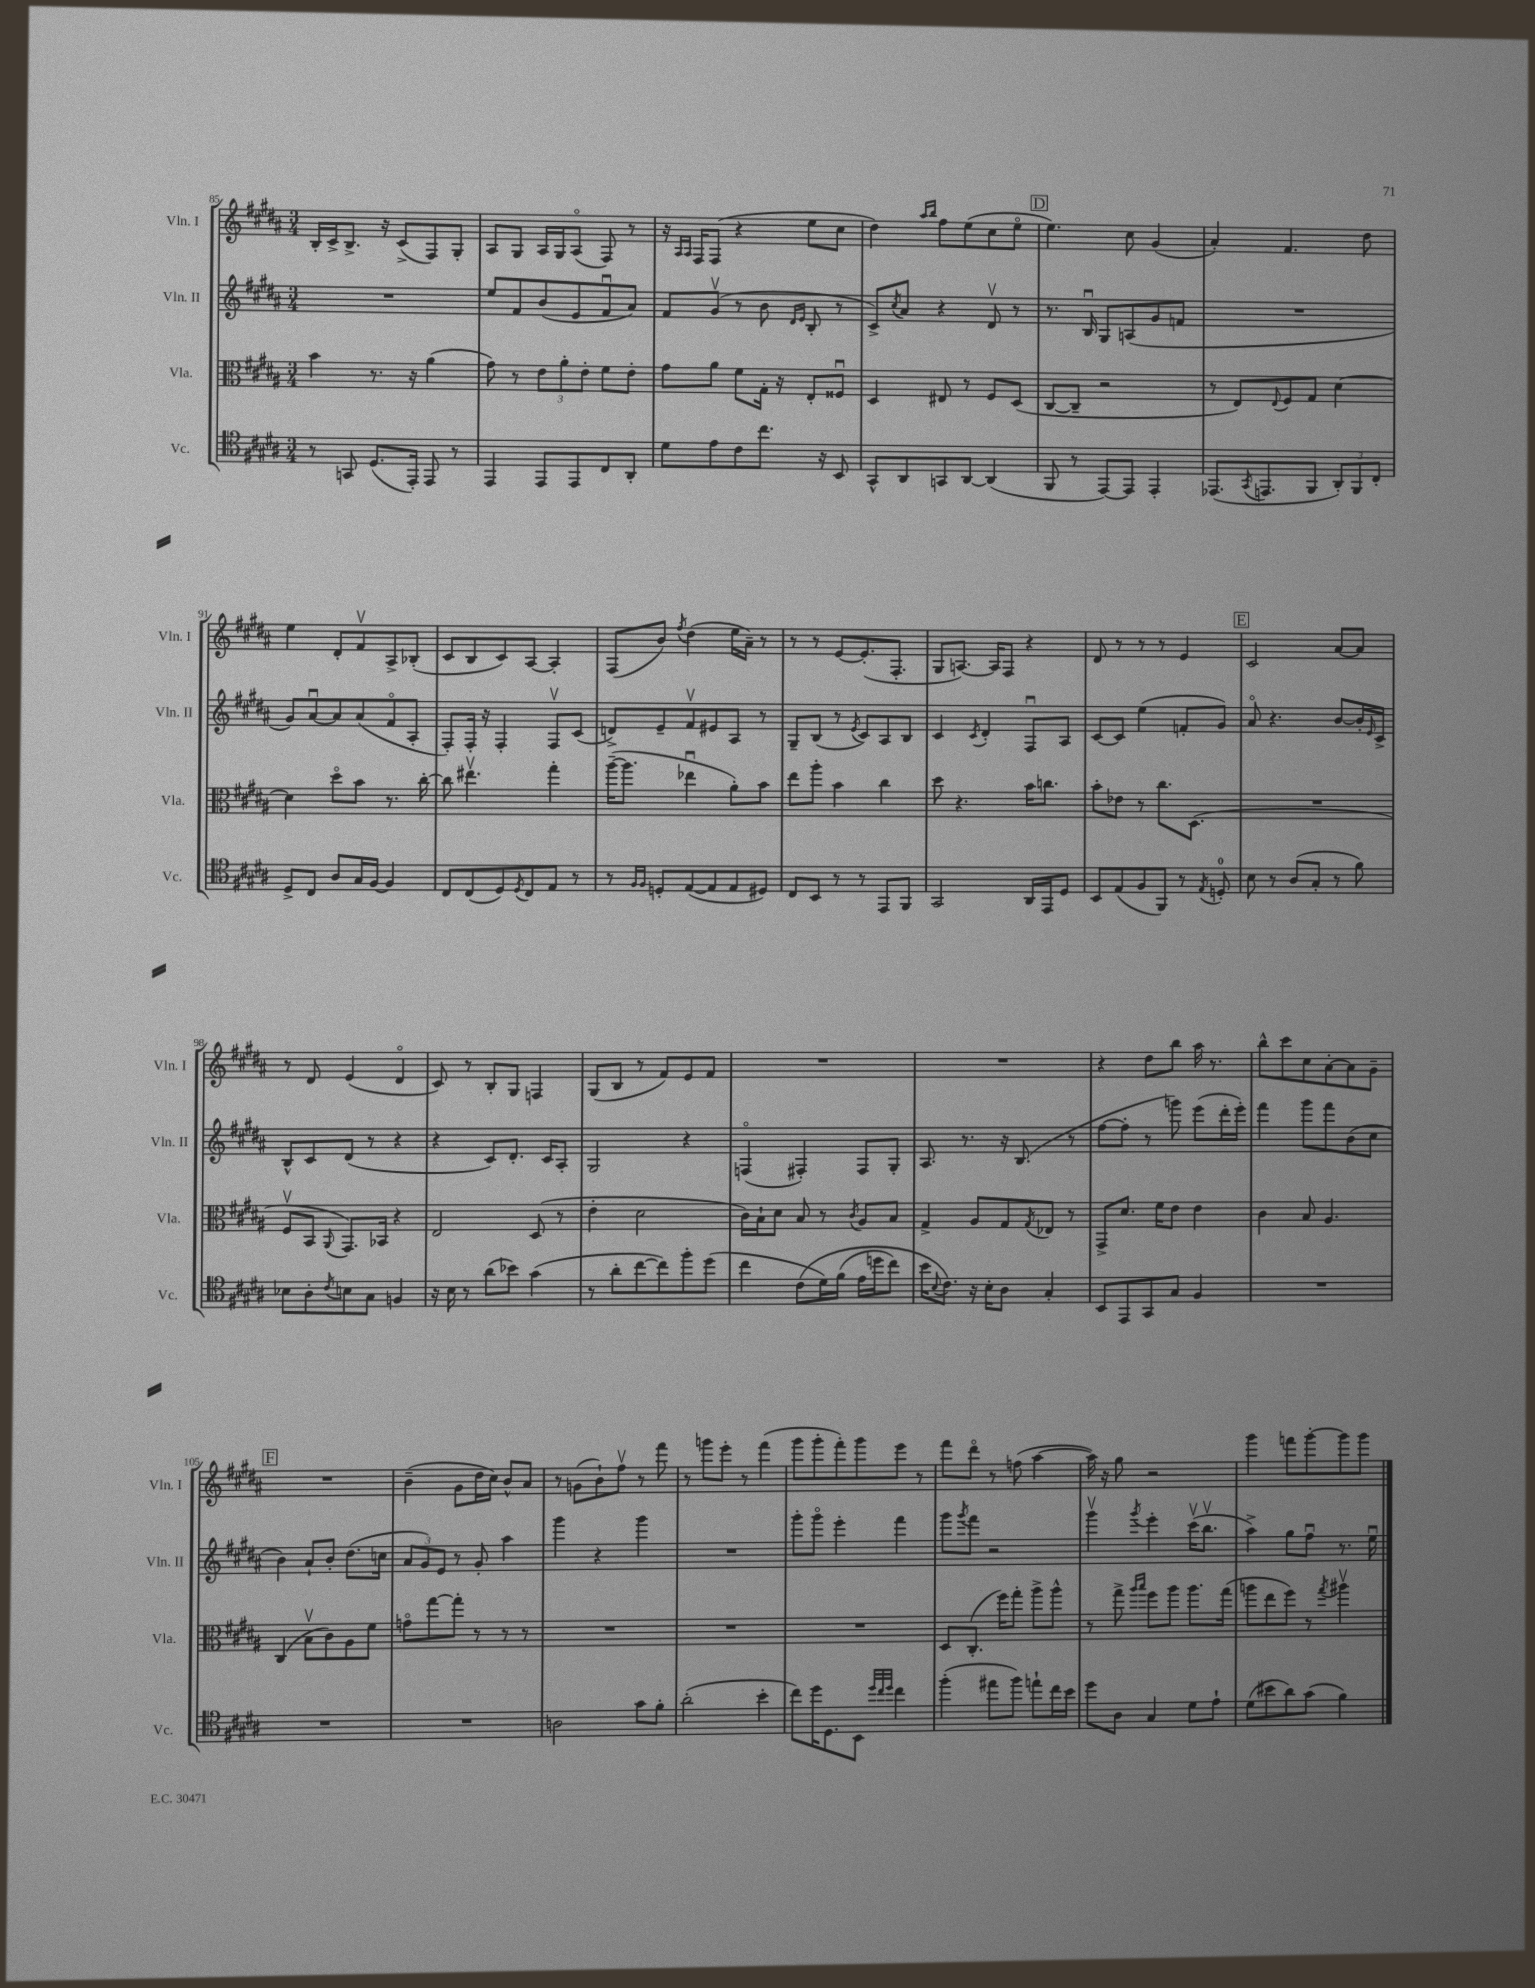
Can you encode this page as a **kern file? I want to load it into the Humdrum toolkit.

**kern	**kern	**kern	**kern
*staff4	*staff3	*staff2	*staff1
*clefC4	*clefC3	*clefG2	*clefG2
*k[f#c#g#d#a#]	*k[f#c#g#d#a#]	*k[f#c#g#d#a#]	*k[f#c#g#d#a#]
*M3/4	*M3/4	*M3/4	*M3/4
8r	4b	2.r	16B'
.	.	.	16c#^
8GG	.	.	8.B^
(8.D#	8.r	.	.
.	.	.	16r
.	.	.	(8c#^
16EE')	16r	.	.
8EE	(4a#	.	8F#)
8r	.	.	8G#'
=	=	=	=
4EE	8g#)	8ee	8A#
.	8r	8f#	8G#
8EE	12e	(8b	16A#
.	.	.	16G#
.	12a#'	.	.
8EE	.	8e	(8A#o
.	12e'	.	.
8C#	8f#	8f#u	8F#)
8AA#'	8e'	8a#)	8r
=	=	=	=
8d#	8g#	8f#	16r
.	.	.	16qqA#
.	.	.	16qqA#
.	.	.	16F#
8e	8a#	(8g#v	(8F#
8c#	8f#	8r	4r
8.cc#	16G#'	8b	.
.	16r	.	.
.	.	16qqd#	.
.	.	16qqe	.
.	8E'	8B'	8ee
16r	.	.	.
8BB	8F##u	8r	8cc#
=	=	=	=
8GG#^^	4D#	8c#^)	4dd#)
.	.	8qcc#	.
8AA#	.	8a#	.
.	.	.	16qqaa#
.	.	.	16qqbb
8GG	8E#	4r	8ff#
[8AA#	8r	.	(8ee
(4AA#]	8F#	8d#v	8cc#
.	(8D#	8r	8eeo
=	=	=	=
8FF#	[8C#	8.r	4.ee)
8r	8C#~]	.	.
.	.	16Bu	.
[8EE)	2r	8G#	.
8EE]	.	(8A	8cc#
4EE'	.	8g#	(4g#
.	.	8f	.
=	=	=	=
(8.EE-	8r	2.r	4a#')
.	8E)	.	.
8qGG#	.	.	.
8.EE	.	.	.
.	8qqE	.	.
.	8F#	.	4.f#
8FF#	8G#	.	.
12AA#')	[4d#	.	.
12FF#	.	.	.
.	.	.	8dd#
12C#'	.	.	.
=	=	=	=
8D#^	4d#]	8g#)	4ee
8C#	.	[8a#u	.
8A#	8dd#o	8a#]	8d#'
16G#	8b	(8a#	8f#v
[16F#	.	.	.
4F#]	8.r	8f#o	8A#^
.	.	8A#'	(8B-'
.	[16cc#'	.	.
=	=	=	=
8C#	8cc#]	8F#')	8c#
(8C#	4.ee#v	16F#'	8B
.	.	16r	.
8D#)	.	4F#'	8c#)
8qD#	.	.	.
8C#	.	.	[8A#
8E	4gg#'	8F#v	4A#']
8r	.	(8c#	.
=	=	=	=
8r	([16aa#~	8d^)	(8F#
.	8.aa#]	.	.
16qqF#	.	.	.
16qqF#	.	.	.
8D'	.	8e~	8b)
.	.	.	8qff#
([8E	4ee-u	8f#v	(4dd#
8E]	.	8e#	.
8E	8a#')	8A#	16ee
.	.	.	16a#~)
8D#)	8b	8r	8r
=	=	=	=
8C#	8ee	8G#~	8r
8BB	8aa#'	(8B	8r
8r	4b	8r	[8e
.	.	8qe	.
8r	.	8c#)	(8.e']
8EE	4cc#	8A#	.
.	.	.	8.F#'
8FF#	.	8B	.
=	=	=	=
2GG#	8dd#	4c#	8G#
.	4.r	.	[8.A)
.	.	8qc#	.
.	.	4d#'	.
.	.	.	16A]
.	.	.	8F#
16AA#	16b	8F#u	4r
16EE	8.cc	.	.
8D#	.	8A#	.
=	=	=	=
8BB	8b'	[8c#	8d#
(8E	8e-	8c#]	8r
8F#	8r	(4ee	8r
8FF#)	8.cc#	.	8r
8r	.	8f'	4e
.	(8.D#	.	.
8qE	.	.	.
8D'	.	8g#)	.
=	=	=	=
8B	2.r	8a#o	2c#
8r	.	4.r	.
(8A#	.	.	.
8G#'	.	.	.
8r	.	[8b	[8a#
8f#)	.	16b']	8a#]
.	.	16qqe	.
.	.	16c#^	.
=	=	=	=
8B-	8F#v	8B^^	8r
8A#'	8BB	8c#	8d#
8qc#	8qqAA#	.	.
8B	8.GG#)	(8d#	(4e
8G#	.	8r	.
.	16BB-	.	.
4F	4r	4r	4d#o
=	=	=	=
16r	2E	4r	8c#)
16B	.	.	.
8r	.	.	8r
(8a#	.	8c#)	8B'
8b-)	.	8.d#'	8G#
(4g#	(8D#	.	4F
.	.	16c#	.
.	8r	8A#'	.
=	=	=	=
8r	4e'	2G#	(8G#
8a#'	.	.	8B
[8cc#	2d#	.	8r
8cc#])	.	.	8f#)
8ff#'	.	4r	8e
(8dd#	.	.	8f#
=	=	=	=
4cc#	16c#)	(4Fo	2.r
.	16B`	.	.
.	8d#	.	.
&(8c#	8B	4F#')	.
16d#)	8r	.	.
(16f#	.	.	.
.	8qc#	.	.
16e	8A#	8F#	.
16dd	.	.	.
8cc#)	8B	8G#'	.
=	=	=	=
16b	4G#^	8.A#	2.r
8qqB	.	.	.
8.c#&)	.	.	.
.	.	8.r	.
16r	8A#	.	.
16B'	.	.	.
8A#	8G#	16r	.
.	.	(8.B	.
.	8qG#	.	.
4G#'	8E-	.	.
.	8r	8r	.
=	=	=	=
8BB	8GG#^	[8ff#	4r
8EE	8.d#	8ff#']	.
8GG#	.	8r	8dd#
.	16f#	.	.
8G#	8e	8ggg)	8bb
4F#	4e	(8eee	16aa#
.	.	.	8.r
.	.	16ddd#'	.
.	.	16eee')	.
=	=	=	=
2.r	4c#	4fff#	8bb^^
.	.	.	8ccc#
.	8B	8ggg#	8cc#
.	4.A#	8fff#	[8a#'
.	.	(8b	8a#]
.	.	8cc#	8g#~
=	=	=	=
2.r	(4C#	4b)	2.r
.	8Bv	8a#`	.
.	8c#)	8b'	.
.	8A#	(8.dd#	.
.	8f#	.	.
.	.	16cc	.
=	=	=	=
2.r	8go	12a#	(4b~
.	.	12g#)	.
.	[8gg#	.	.
.	.	12e	.
.	8gg#']	8r	8g#
.	8r	8g#'	16dd#
.	.	.	16cc#)
.	8r	4aa#	8b^^
.	8r	.	8a#
=	=	=	=
2A	2.r	4ggg#	8r
.	.	.	(8g
.	.	4r	8b`)
.	.	.	8ff#v
8g#	.	4ggg#	8r
8f#'	.	.	8fff#
=	=	=	=
(2a#'	2.r	2.r	8r
.	.	.	8ggg
.	.	.	8eee'
.	.	.	8r
4b'	.	.	(4fff#
=	=	=	=
8cc#)	2.r	8ggg#'	8ggg#
16dd#	.	8ggg#o	8ggg#'
8.D#	.	.	.
.	.	4eee'	8fff#')
8BB	.	.	8ggg#
32qqdd#	.	.	.
32qqcc#	.	.	.
32qqdd#	.	.	.
4cc#	.	4fff#	8eee
.	.	.	8r
=	=	=	=
(4ff#'	8D#	8ggg#	8fff#
.	.	8qggg#	.
.	(8.C#'	8fff#	8ddd#o
8ee#	.	2r	8r
.	16ff#)	.	.
8ff#)	8gg#'	.	(8ff
8ee`	8aa#^	.	[4aa#
16cc#	8aa#^^	.	.
16b	.	.	.
=	=	=	=
8dd#	8r	4ggg#v	16aa#])
.	.	.	16r
8A#	8gg#^	.	8gg#
.	16qqaa#	.	.
.	16qqbb	8qggg#	.
4G#	8ff#	4eee'	2r
.	8aa#	.	.
8d#	8.aa#	(16ccc#v	.
.	.	8.bbv	.
8e`	.	.	.
.	(16gg#	.	.
=	=	=	=
(8d#	8aa	4aa#^)	4ggg#
8b#	8ee	.	.
8a#)	8ff#)	8gg#	8fff
(8g#	8r	8ff#u	[8ggg#'
.	8qgg#	.	.
4f#)	4aa#v	8.r	8ggg#]
.	.	.	8ggg#
.	.	16eeu	.
==	==	==	==
*-	*-	*-	*-
